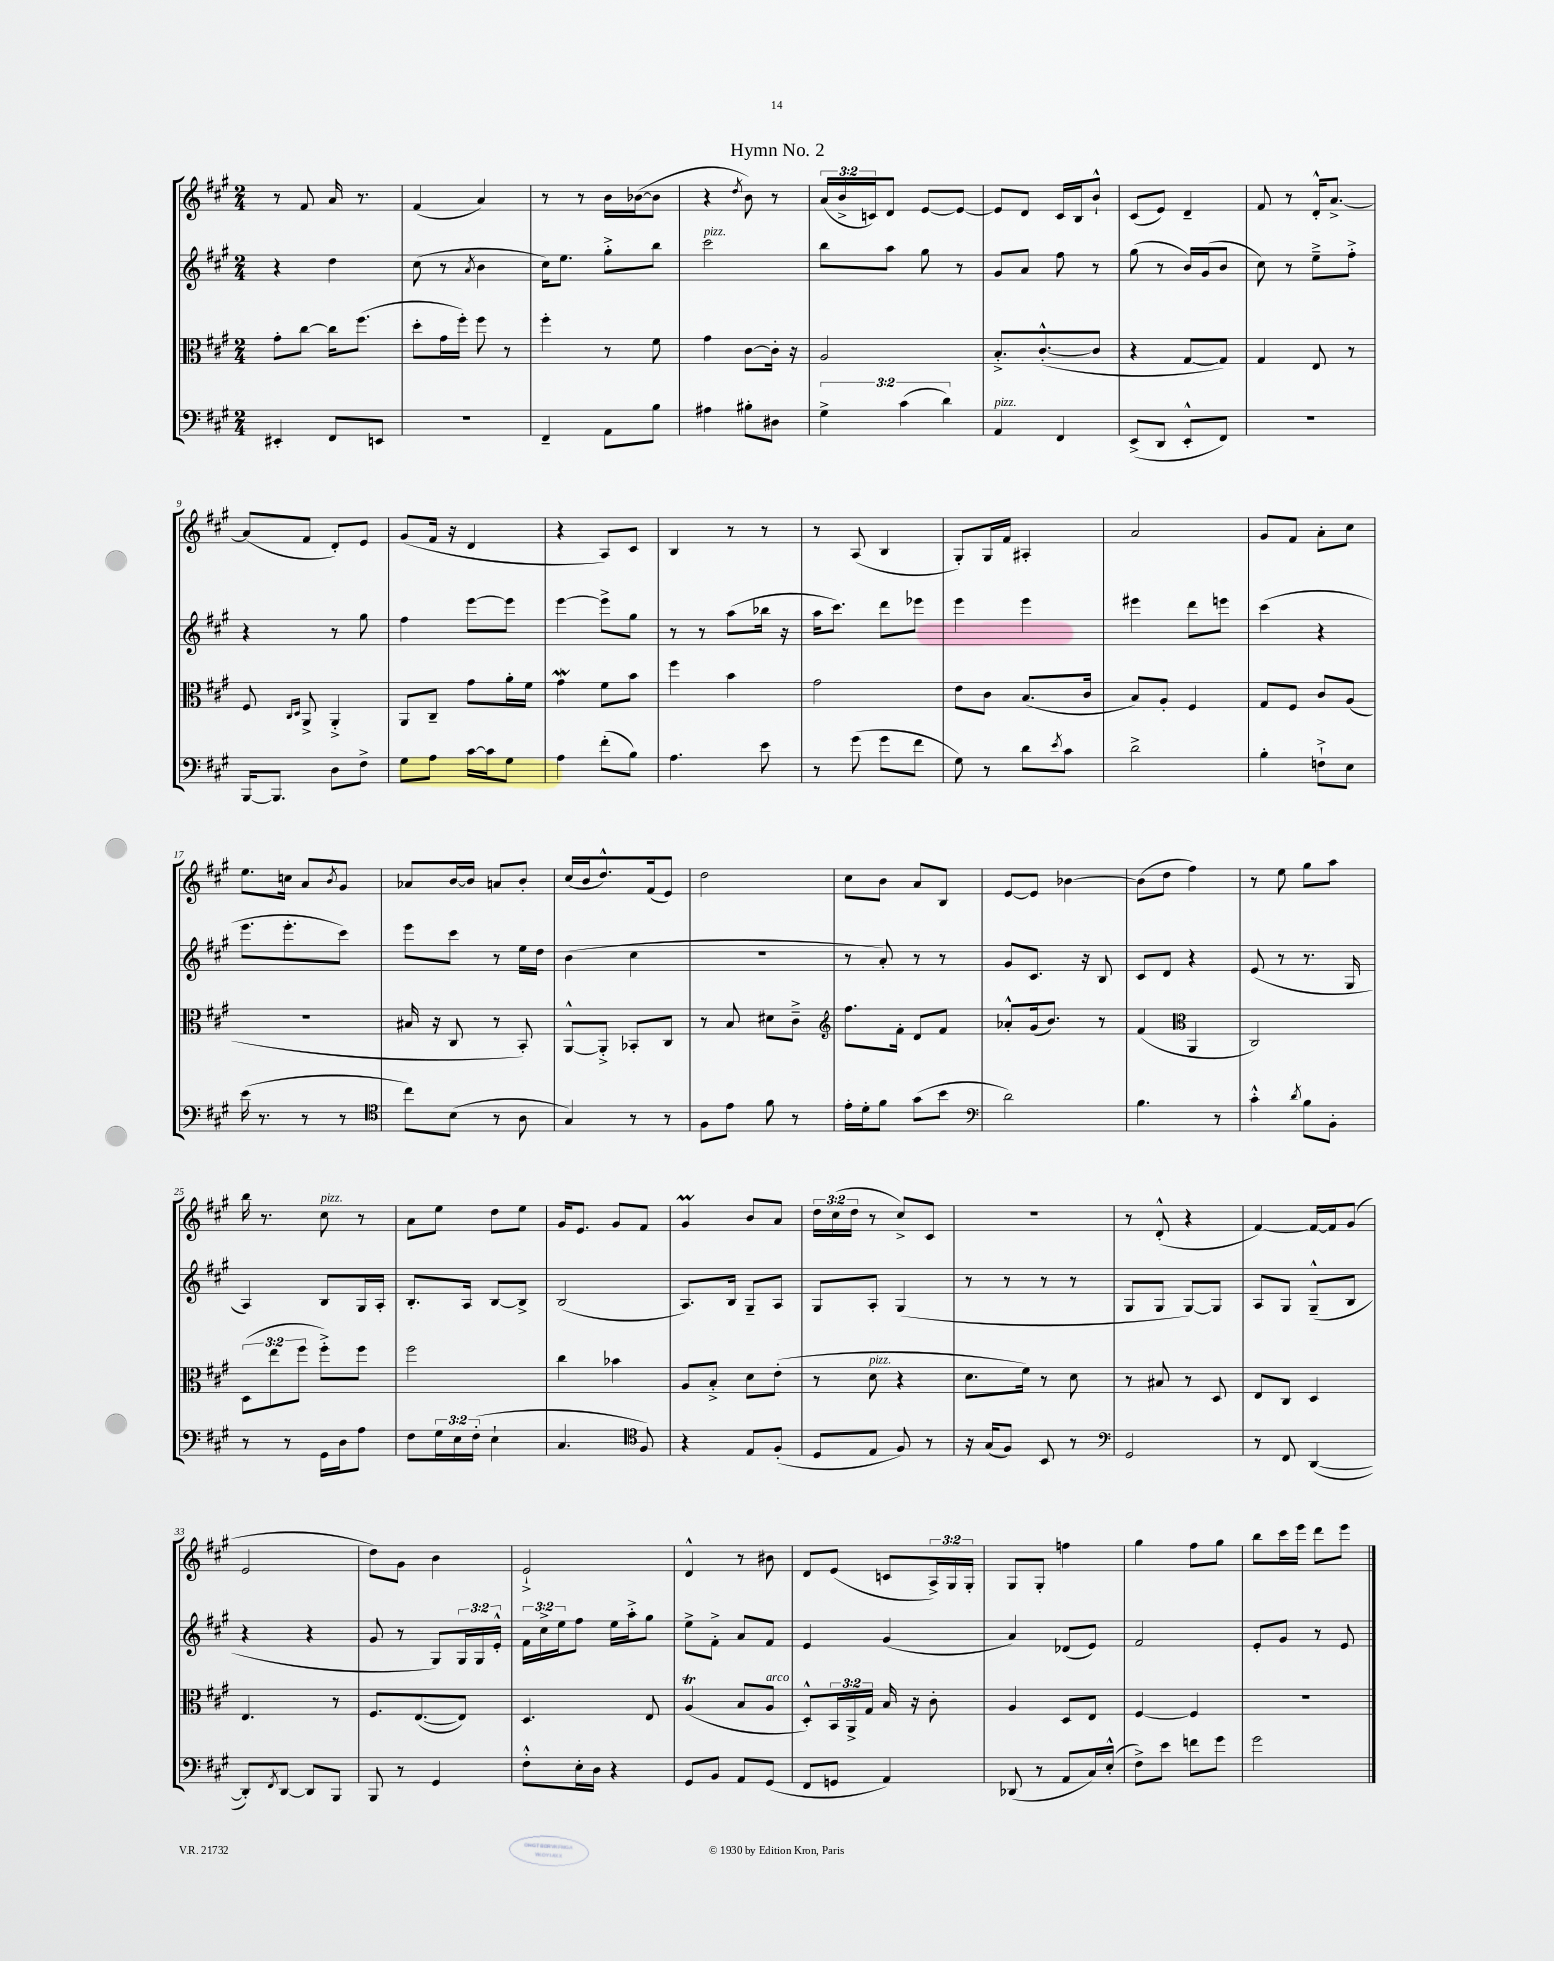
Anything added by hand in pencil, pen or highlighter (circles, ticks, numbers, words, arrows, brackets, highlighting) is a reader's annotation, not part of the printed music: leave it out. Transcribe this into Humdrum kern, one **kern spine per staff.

**kern	**kern	**kern	**kern
*staff4	*staff3	*staff2	*staff1
*clefF4	*clefC3	*clefG2	*clefG2
*k[f#c#g#]	*k[f#c#g#]	*k[f#c#g#]	*k[f#c#g#]
*M2/4	*M2/4	*M2/4	*M2/4
4EE#'	8g#'	4r	8r
.	[8cc#	.	8f#
8FF#	16cc#]	4dd	16a
.	(8.ff#	.	8.r
8EE	.	.	.
=	=	=	=
2r	8dd'	(8cc#	(4f#
.	16g#	8r	.
.	16ff#')	.	.
.	.	8qa	.
.	8ff#	4b	4a)
.	8r	.	.
=	=	=	=
4FF#~	4ff#'	16cc#)	8r
.	.	8.ee	.
.	.	.	8r
8AA	8r	8gg#'^	16b
.	.	.	([16b-
8B	8f#	8bb	8b-]
=	=	=	=
4A#	4g#	2ccc#	4r
.	.	.	8qdd
8B#'	[8c#	.	8b)
8D#	16c#']	.	8r
.	16r	.	.
=	=	=	=
6G#^	2A	8bb	(24a
.	.	.	24b^
.	.	.	24c)
.	.	8aa	8d
(6c#	.	.	.
.	.	8gg#	[8e
6d)	.	.	.
.	.	8r	8e_
=	=	=	=
4AA	8.B'^	8g#	8e]
.	.	8a	8d
.	([8.c#'^^	.	.
4FF#	.	8ff#	16c#
.	.	.	16B
.	8c#]	8r	8b`^^
=	=	=	=
(8EE^	4r	(8gg#	(8c#
8DD	.	8r	8e)
8EE'^^	[8G#	16b)	4d~
.	.	(16g#	.
8FF#)	8G#])	8b	.
=	=	=	=
2r	4G#	8cc#)	8f#
.	.	8r	8r
.	8E	8ee~^	16d'^^
.	.	.	[8.a^
.	8r	8ff#'^	.
=	=	=	=
[16BBB	8F#	4r	(8a]
8.BBB]	.	.	.
.	16qqC#	.	.
.	16qqD	.	.
.	8AA^	.	8f#
8D	4AA'^	8r	8d')
8F#^	.	8gg#	8e
=	=	=	=
8G#	8AA	4ff#	(8g#
8A	8C#~	.	16f#
.	.	.	16r
[16c#	8g#	[8eee	4d
16c#]	.	.	.
8G#	16a'	8eee]	.
.	16f#	.	.
=	=	=	=
4A	4g#	[4eee	4r
(8f#'	8f#	8eee^]	8A)
8B)	8b	8gg#	8c#
=	=	=	=
4.A	4ff#	8r	4B
.	.	8r	.
.	4b	(8aa	8r
8e	.	16bb-	8r
.	.	16r	.
=	=	=	=
8r	2g#	16aa	8r
.	.	8.ccc#)	.
(8g#	.	.	(8A
8g#	.	8ddd	4B
8f#	.	8eee-	.
=	=	=	=
8G#)	8e	4eee	8G#')
8r	8c#	.	16G#
.	.	.	16f#
8d	(8.B	4eee	4A#'
8qe	.	.	.
8c#	.	.	.
.	16c#	.	.
=	=	=	=
2d^	8B)	4eee#	2a
.	8A'	.	.
.	4F#	8ddd	.
.	.	8eee	.
=	=	=	=
4B'	8G#	(4ccc#	8g#
.	8F#	.	8f#
8F`^	8c#	4r	8a'
8E	(8A	.	8cc#
=	=	=	=
(16e	2r	8.eee	8.ee
8.r	.	.	.
.	.	8.eee'	16cc
8r	.	.	8a
.	.	.	8qb
8r	.	8ccc#)	8g#
=	=	=	=
*clefC4	*	*	*
8cc#)	16B#	8eee	8a-
.	16r	.	.
(8B	8C#	8ccc#	[16b
.	.	.	16b]
8r	8r	8r	8a
8A	8BB')	16ee	8b'
.	.	16dd	.
=	=	=	=
4G#)	[8AA^^	(4b	(16cc#
.	.	.	16b
.	8AA'^]	.	8.dd^^)
8r	8BB-'	4cc#	.
.	.	.	(16f#
8r	8C#	.	8e)
=	=	=	=
8F#	8r	2r	2dd
8e	8B	.	.
8f#	8d#	.	.
8r	8c#~^	.	.
=	=	=	=
*	*clefG2	*	*
16e'	8.ff#	8r	8cc#
16d'	.	.	.
8f#	.	8a')	8b
.	16f#'	.	.
(8g#	8d	8r	8a
8b	8f#	8r	8B
=	=	=	=
*clefF4	*	*	*
2d)	8a-'^^	8g#	[8e
.	(16g#	8.c#	8e]
.	8.b)	.	.
.	.	.	[4b-
.	.	16r	.
.	8r	8B	.
=	=	=	=
4.B	(4f#	8c#	(8b-]
.	.	8d	8dd
*	*clefC3	*	*
.	4AA	4r	4ff#)
8r	.	.	.
=	=	=	=
4c#'^^	2C#)	(8e	8r
.	.	8r	8ee
8qd	.	.	.
8B	.	8.r	8gg#
8BB'	.	.	8aa
.	.	16G#	.
=	=	=	=
8r	(12D	4A)	16bb
.	.	.	8.r
.	12ee	.	.
8r	.	.	.
.	12ff#	.	.
16GG#	8ff#'^)	8B	8cc#
16D	.	.	.
8A	8ff#	16G#	8r
.	.	16A'	.
=	=	=	=
8F#	2ff#	8.B'	8a
24G#	.	.	8ee
24E	.	.	.
.	.	16A	.
(24F#'	.	.	.
4E`	.	[8B	8dd
.	.	8B^]	8ee
=	=	=	=
4.C#	4cc#	(2B	16g#
.	.	.	8.e
.	4b-	.	8g#
*clefC4	*	*	*
8F#)	.	.	8f#
=	=	=	=
4r	8A	8.A)	4g#
.	8B'^	.	.
.	.	16B	.
8E	8d	8G#~	8b
(8F#'	(8e'	8A	8a
=	=	=	=
8D	8r	8G#	24dd
.	.	.	(24cc#
.	.	.	24dd
8E	8d	8A'	8r
8F#)	4r	(4G#	8cc#^)
8r	.	.	8c#
=	=	=	=
16r	8.d	8r	2r
(16G#	.	.	.
8F#)	.	8r	.
.	16f#)	.	.
8BB	8r	8r	.
8r	8d	8r	.
=	=	=	=
*clefF4	*	*	*
2GG#	8r	8G#	8r
.	8B#	8G#	(8d'^^
.	8r	[8G#)	4r
.	8D	8G#]	.
=	=	=	=
8r	8E	8A	[4f#)
8FF#	8C#	8G#	.
([4DD	4D	(8G#~^^	16f#_
.	.	.	16f#]
.	.	8B	(8g#
=	=	=	=
8DD'])	4.E	4r	2e
8qFF#	.	.	.
[8DD	.	.	.
8DD]	.	4r	.
8BBB	8r	.	.
=	=	=	=
8BBB	8.F#	8g#	8dd)
8r	.	8r	8g#
.	([8.E	.	.
4GG#	.	8G#)	4b
.	8E])	24G#	.
.	.	24G#	.
.	.	24e'^^	.
=	=	=	=
8F#'^^	4.D	24f#	2e`^
.	.	24cc#^	.
.	.	24ee	.
16E'	.	8ff#	.
16D	.	.	.
4r	.	16ee	.
.	.	16aa'^	.
.	8E	8gg#	.
=	=	=	=
8GG#	(4A	8ee^	4d^^
8BB	.	8f#'^	.
8AA	8B	8a	8r
(8GG#	8A	8f#	8b#
=	=	=	=
8FF#	8D'^^)	4e	8d
8GG	24BB	.	(8e
.	24AA^	.	.
.	24G#	.	.
4AA)	16B	(4g#	8c
.	16r	.	.
.	8c#'	.	24A^)
.	.	.	24G#
.	.	.	24G#'
=	=	=	=
(8DD-	4A	4a)	8G#
8r	.	.	8G#'
8AA	8D	(8d-	4ff
16C#)	8E	8e)	.
(16E'^^	.	.	.
=	=	=	=
8F#^)	[4F#	2f#	4gg#
8e	.	.	.
8f	4F#]	.	8ff#
8g#	.	.	8gg#
=	=	=	=
2g#	2r	8e'	8bb
.	.	8g#	16ccc#
.	.	.	16eee
.	.	8r	8ddd
.	.	8e	8eee
==	==	==	==
*-	*-	*-	*-
